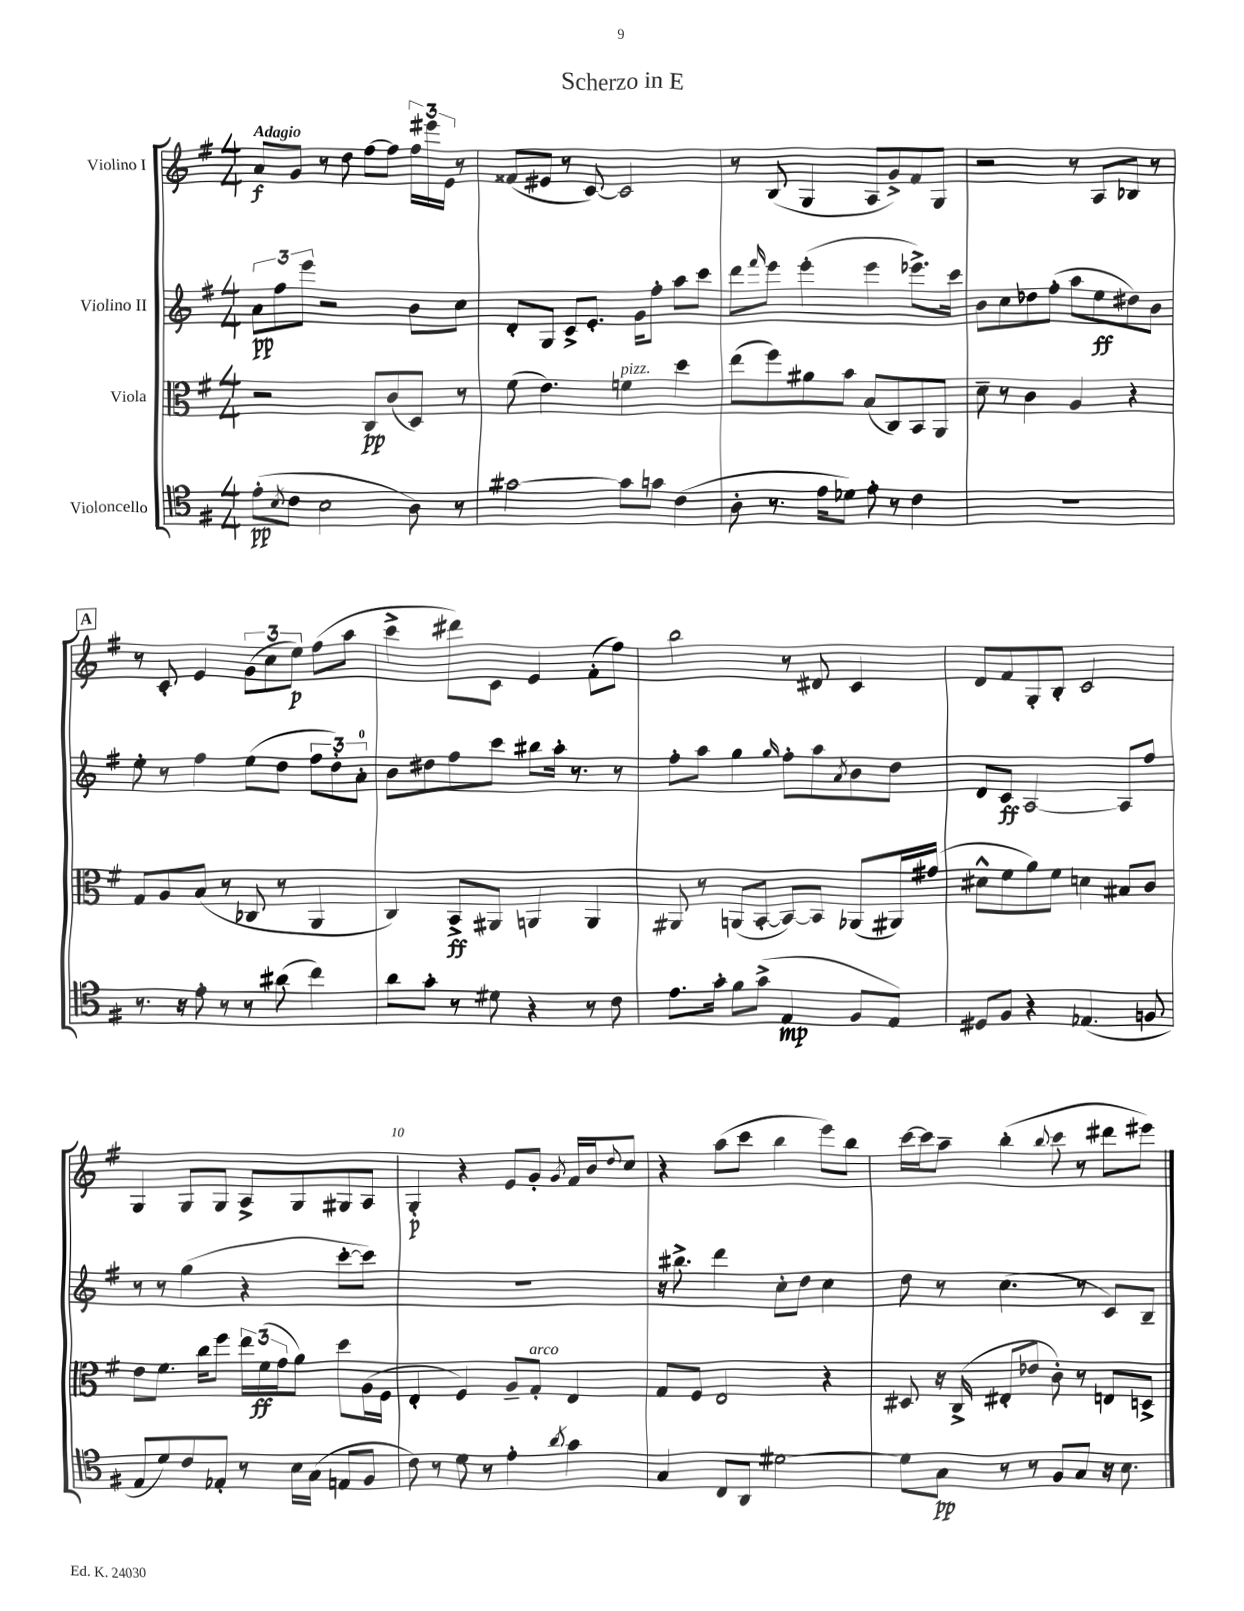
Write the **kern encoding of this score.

**kern	**dynam	**kern	**dynam	**kern	**dynam	**kern	**dynam
*part4	*part4	*part3	*part3	*part2	*part2	*part1	*part1
*staff4	*staff4	*staff3	*staff3	*staff2	*staff2	*staff1	*staff1
*I"Violoncello	*	*I"Viola	*	*I"Violino II	*	*I"Violino I	*
*clefC4	*	*clefC3	*	*clefG2	*	*clefG2	*
*k[f#]	*	*k[f#]	*	*k[f#]	*	*k[f#]	*
*M4/4	*	*M4/4	*	*M4/4	*	*M4/4	*
=1	=1	=1	=1	=1	=1	=1	=1
!	!	!	!	!	!	!LO:TX:a:B:t=Adagio	!
(8e'\L	pp	2r	.	12a\L	pp	8a/L	f
.	.	.	.	12ff#\	.	.	.
8qB/	.	.	.	.	.	.	.
8c\J	.	.	.	.	.	8g/J	.
.	.	.	.	12eee\J	.	.	.
2B\	.	.	.	2r	.	8r	.
.	.	.	.	.	.	8dd\	.
.	.	8C/L	pp	.	.	[8ff#\L	.
.	.	(8c/	.	.	.	8ff#\J]	.
8A\)	.	8D/J)	.	8b\L	.	24ff#\LL	.
.	.	.	.	.	.	24eee#X\	.
.	.	.	.	.	.	24e\JJ	.
8r	.	8r	.	8cc\J	.	8r	.
=2	=2	=2	=2	=2	=2	=2	=2
[2g#X\	.	(8f#\	.	8d'/L	.	(8f##X/L	.
.	.	4.e\)	.	8G/J	.	8e#X/J	.
.	.	.	.	8c^/L	.	8r	.
.	.	.	.	8.e'/J	.	[8c/)	.
!	!	!LO:TX:a:i:t=pizz.	!	!	!	!	!
8g#\L]	.	4fn\	.	.	.	2c/]	.
.	.	.	.	16g\KL	.	.	.
8gn\J	.	.	.	8ff#'\J	.	.	.
(4c\	.	4dd\	.	8aa\L	.	.	.
.	.	.	.	8ccc\J	.	.	.
=3	=3	=3	=3	=3	=3	=3	=3
8A'\	.	(8ee\L	.	8ddd\L	.	8r	.
.	.	.	.	16qqfff#/	.	.	.
8.r	.	8ff#\)	.	8eee\J	.	(8B/	.
.	.	8a#X\	.	(4eee'\	.	4G/	.
16e\KL	.	.	.	.	.	.	.
8d-X\J)	.	8b\J	.	.	.	.	.
8e'\	.	(8B/L	.	4eee\	.	8A/L	.
8r	.	8C/)	.	.	.	8g^/)	.
4c\	.	8BB/	.	8.eee-X^\L)	.	8f#/	.
.	.	8AA/J	.	.	.	8G/J	.
.	.	.	.	16ccc\Jk	.	.	.
=4	=4	=4	=4	=4	=4	=4	=4
1r	.	8d~\	.	8b\L	.	2r	.
.	.	8r	.	8cc\	.	.	.
.	.	4c\	.	8dd-X\	.	.	.
.	.	.	.	(8ff#'\J	.	.	.
.	.	4A/	.	8aa\L	.	8r	.
.	.	.	.	8ee\	ff	8A/L	.
.	.	4r	.	8dd#X\)	.	8B-X/J	.
.	.	.	.	8b\J	.	8r	.
!!LO:LB:g=z
!!LO:REH:place=s1:t=A
=5	=5	=5	=5	=5	=5	=5	=5
8.r	.	8G/L	.	8ee'\	.	8r	.
.	.	8A/	.	8r	.	8c'/	.
16r	.	.	.	.	.	.	.
8e'\	.	(8B/J	.	4ff#\	.	4e/	.
8r	.	8r	.	.	.	.	.
8r	.	8C-X/	.	(8ee\L	.	(12g\L	.
.	.	.	.	.	.	12cc\	.
(8a#X\	.	8r	.	8dd\J	.	.	.
.	.	.	.	.	.	12ee\J)	p
4cc\)	.	4AA/	.	12ff#\L	.	(8ff#\L	.
.	.	.	.	12dd'\)	.	.	.
.	.	.	.	.	.	8aa\J	.
.	.	.	.	12a'\J	.	.	.
=6	=6	=6	=6	=6	=6	=6	=6
8a\L	.	4C/)	.	8b\L	.	4ccc^\	.
8g'\J	.	.	.	8dd#X\	.	.	.
8r	.	8BB^/L	ff	8ff#\	.	8ddd#X\L)	.
8d#X\	.	8AA#X/J	.	8ccc\J	.	8c\J	.
4r	.	4AAn/	.	8bb#X\L	.	4e/	.
.	.	.	.	16aa'\Jk	.	.	.
.	.	.	.	8.r	.	.	.
8r	.	4AA/	.	.	.	(8f#'\L	.
8c\	.	.	.	8r	.	8ff#\J)	.
=7	=7	=7	=7	=7	=7	=7	=7
8.e\L	.	8AA#X/	.	8ff#'\L	.	2bb\	.
.	.	8r	.	8aa\J	.	.	.
16g'\Jk	.	.	.	.	.	.	.
8f#\L	.	(8AAn/L	.	4gg\	.	.	.
(8g^\J	.	[8BB'/J	.	.	.	.	.
.	.	.	.	16qqgg/	.	.	.
4E/	mp	8BB/L_)	.	8ff#'\L	.	8r	.
.	.	8BB/J]	.	8aa\	.	8d#X/	.
.	.	.	.	8qa/	.	.	.
8F#/L	.	(8AA-X/L	.	8b\	.	4c/	.
8E/J)	.	16AA#X/L)	.	8dd\J	.	.	.
.	.	(16g#X/JJ	.	.	.	.	.
=8	=8	=8	=8	=8	=8	=8	=8
8D#X/L	.	8d#X^^\L	.	8d/L	.	8d/L	.
8F#/J	.	8f#\	.	8c/J	ff	8f#/	.
4r	.	8a\)	.	[2A/	.	8G'/	.
.	.	8f#\J	.	.	.	8B'/J	.
(4.E-X/	.	4dn\	.	.	.	2c/	.
.	.	8B#X/L	.	8A/L]	.	.	.
8Fn/	.	8c/J	.	8ff#/J	.	.	.
!!LO:LB:g=z
=9	=9	=9	=9	=9	=9	=9	=9
8E/L	.	8e\L	.	8r	.	4G/	.
8d/)	.	8.f#\J	.	8r	.	.	.
8c/	.	.	.	(4gg\	.	8G/L	.
.	.	16cc\KL	.	.	.	.	.
8E-X'/J	.	8ff#\J	.	.	.	8G/J	.
8r	.	24ee\LL	.	4r	.	8A^/L	.
.	.	(24f#\	ff	.	.	.	.
.	.	24g\J	.	.	.	.	.
16B\LL	.	8a\J)	.	.	.	8G/	.
(16G\JJ	.	.	.	.	.	.	.
8En/L	.	8dd\L	.	[8ccc'\L	.	8G#X/	.
8F#/J	.	(16A\L	.	8ccc\J])	.	8A/J	.
.	.	16F#\JJ	.	.	.	.	.
=10	=10	=10	=10	=10	=10	=10	=10
8c\)	.	4E'/	.	1r	.	4G'/	p
8r	.	.	.	.	.	.	.
8d\	.	4F#/)	.	.	.	4r	.
8r	.	.	.	.	.	.	.
4e'\	.	8A~/L	.	.	.	8e/L	.
!	!	!LO:TX:a:i:t=arco	!	!	!	!	!
.	.	8G'/J	.	.	.	8g'/J	.
8qa/	.	.	.	.	.	8qg/	.
4g\	.	4E/	.	.	.	16f#/LL	.
.	.	.	.	.	.	16b/J	.
.	.	.	.	.	.	8qqdd/	.
.	.	.	.	.	.	8cc/J	.
=11	=11	=11	=11	=11	=11	=11	=11
4G/	.	8G/L	.	16r	.	4r	.
.	.	.	.	8.bb#X^\	.	.	.
.	.	8F#/J	.	.	.	.	.
8C/L	.	2E/	.	4ddd\	.	(8aa\L	.
8AA/J	.	.	.	.	.	8ccc\J	.
[2d#X\	.	.	.	8cc'\L	.	4bb\	.
.	.	.	.	8dd\J	.	.	.
.	.	4r	.	4cc\	.	8eee\L)	.
.	.	.	.	.	.	8bb\J	.
=12	=12	=12	=12	=12	=12	=12	=12
8d#\L]	.	8D#X/	.	8dd\	.	[16ccc\LL	.
.	.	.	.	.	.	16ccc\J]	.
8G\J	pp	16r	.	8r	.	8aa~\J	.
.	.	(16C^/	.	.	.	.	.
8r	.	8E#X'/L	.	(4.cc\	.	(4bb'\	.
8r	.	8e-X/J	.	.	.	.	.
.	.	.	.	.	.	8qqbb/	.
8F#/L	.	8c'\)	.	.	.	8ccc\	.
8G/J	.	8r	.	8r	.	8r	.
16r	.	8En/L	.	8c/L)	.	8ddd#X\L	.
8.B\	.	.	.	.	.	.	.
.	.	8Dn^/J	.	8B~/J	.	8eee#X\J)	.
==	==	==	==	==	==	==	==
*-	*-	*-	*-	*-	*-	*-	*-
